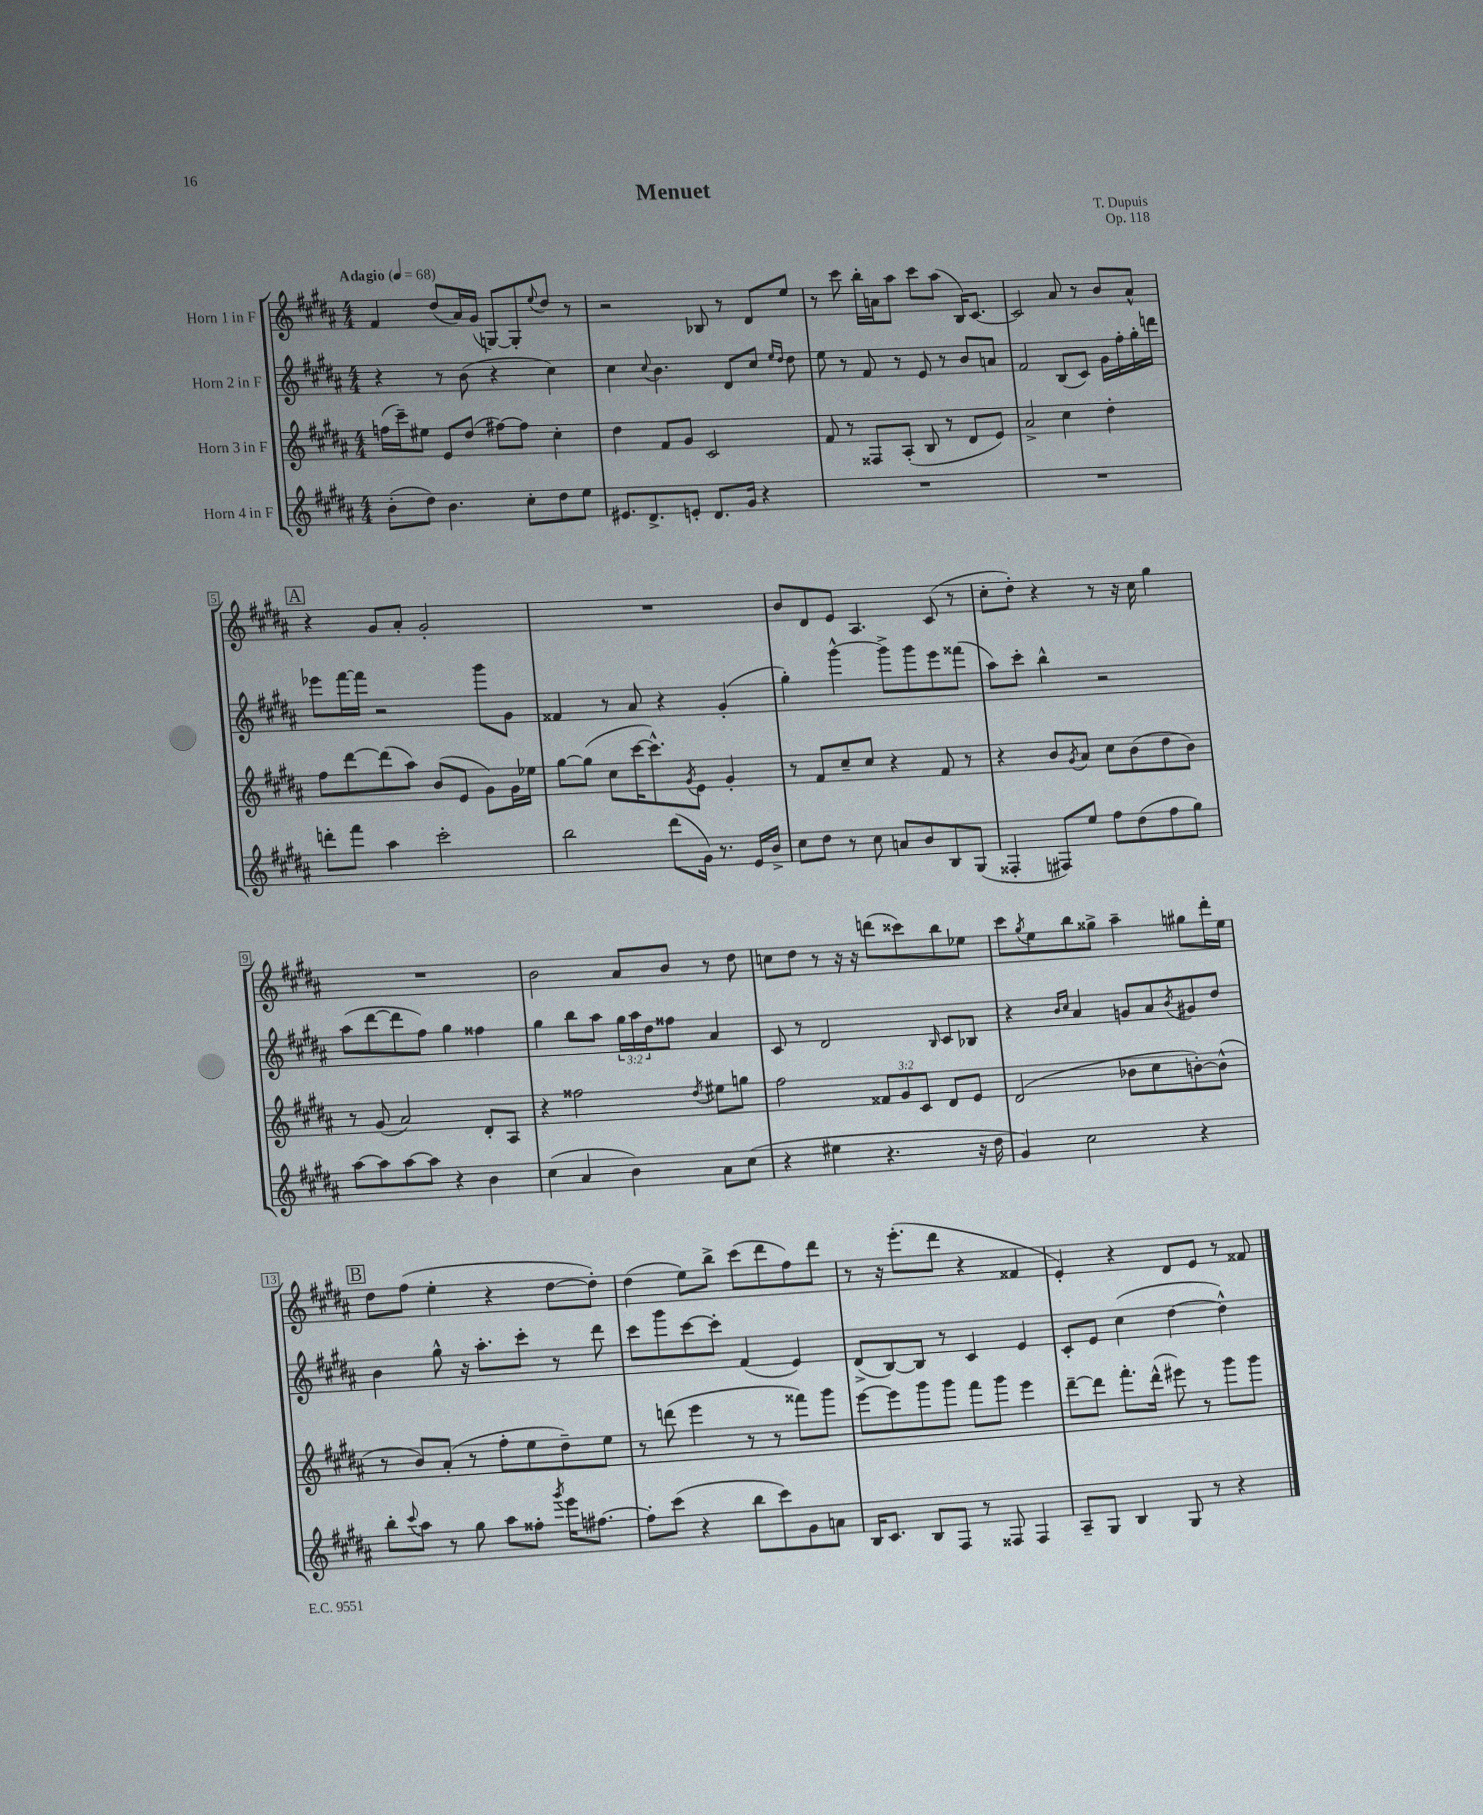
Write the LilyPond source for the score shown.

\header { title = "Menuet" composer = "T. Dupuis" opus = "Op. 118" }
<<
\new StaffGroup <<
\new Staff = "s0" \with { instrumentName = "Horn 1 in F" } {
    \clef treble \key b \major \numericTimeSignature \time 4/4 \tempo "Adagio" 4 = 68
    fis'4 dis''8( ais'16) gis'16( g8~) g8-. \appoggiatura { e''8 } dis''8 r8 |
    r2 bes8 r8 dis'8 e''8 |
    r8 cis'''8 b''16-. a'16 ais''8 cis'''8 ais''8( b16) cis'8.~ |
    cis'2 ais'8 r8 b'8 ais'8-^ |
    \mark \markup { \box "A" } r4 gis'8 ais'8-. gis'2-. |
    R1 |
    b'8 dis'8 e'8 ais4. cis'8( r8 |
    cis''8-. dis''8-.) r4 r8 r16 cis''16 gis''4 |
    R1 |
    b'2 ais'8 b'8 r8 dis''8 |
    c''8 dis''8 r8 r16 r16 d'''8( cisis'''8) b''8 ees''8 |
    cis'''8 \acciaccatura { gis''8 } e''8 b''8 gisis''8-> ais''4-- gis''8 dis'''16-. e''16 |
    \mark \markup { \box "B" } dis''8 fis''8( e''4-. r4 dis''8~ dis''8-.) |
    dis''4( e''8) b''8-> cis'''8( dis'''8 fis''8) dis'''8 |
    r8 r16 e'''8.-.( dis'''8 r4 fisis'4 |
    e'4-.) r4 dis'8 e'8 r8 fisis'8 \bar "|." |
}
\new Staff = "s1" \with { instrumentName = "Horn 2 in F" } {
    \clef treble \key b \major \numericTimeSignature \time 4/4 \override Staff.TupletNumber.text = #tuplet-number::calc-fraction-text
    r4 r8 b'8( r4 cis''4) |
    cis''4 \appoggiatura { cis''8 } b'4. dis'8 cis''8 \grace { e''16 dis''16 } dis''8 |
    e''8 r8 fis'8 r8 e'8 r8 b'8 a'8 |
    fis'2 b8( cis'8) gis'16 fis''16-. gis''16-. d'''16 |
    \mark \markup { \box "A" } ees'''8 fis'''16~ fis'''16 r2 gis'''8 gis'8 |
    fisis'4 r8 ais'8 r4 gis'4-.( |
    gis''4-.) gis'''4~-^ gis'''8-> gis'''8 e'''8 fisis'''8( |
    ais''8) cis'''8-. b''4-^ r2 |
    ais''8( dis'''8~ dis'''8 fis''8) gis''4 fisis''4 |
    gis''4 b''8 ais''8 \tuplet 3/2 { gis''16 ais''16 dis''16 } fisis''8 ais'4 |
    cis'8 r8 dis'2 \grace { b16 } cis'8 bes8 |
    r4 \grace { b'16 cis''16 } ais'4 g'8 ais'8 \acciaccatura { b'8 } gis'8 dis''8 |
    \mark \markup { \box "B" } b'4 gis''8-^ r16 ais''8.-. cis'''8-. r8 dis'''8 |
    cis'''8 gis'''8 cis'''8~ cis'''8-. fis'4( e'4) |
    dis'8->( b8~) b8 r8 cis'4 e'4 |
    cis'8-. e'8 cis''4( dis''4~ dis''4-^) \bar "|." |
}
\new Staff = "s2" \with { instrumentName = "Horn 3 in F" } {
    \clef treble \key b \major \numericTimeSignature \time 4/4 \override Staff.TupletNumber.text = #tuplet-number::calc-fraction-text
    f''16( cis'''16--) eis''8 e'8 dis''8( fis''8~) fis''8 cis''4-. |
    dis''4 fis'8 gis'8 cis'2 |
    fis'8 r8 fisis8 ais8-.( b8 r8 dis'8 e'8) |
    ais'2-> cis''4 dis''4-. |
    \mark \markup { \box "A" } fis''8 dis'''8~ dis'''8( ais''8) b'8( e'8 gis'8) gis'16 ees''16 |
    gis''8~ gis''8( cis''8 cis'''16~ cis'''8.-^) \acciaccatura { gis'8 } e'8 gis'4-. |
    r8 fis'8 cis''8-- cis''8 r4 fis'8 r8 |
    r4 b'8 \acciaccatura { gis'8 } ais'8 cis''8 b'8( dis''8 b'8) |
    r8 gis'8( ais'2) dis'8-. ais8 |
    r4 fisis''2 \acciaccatura { dis''8 } eis''8 g''8 |
    fis''2 \tuplet 3/2 { fisis'8 gis'8 cis'8 } dis'8 e'8 |
    dis'2( bes'8 cis''8 b'8~-.) b'8-^( |
    \mark \markup { \box "B" } r8 b'8) ais'8-.( r8 fis''8-. e''8 dis''8--) e''8 |
    r8 d'''8( e'''4 r8 r8 fisis'''8) gis'''8 |
    e'''8~ e'''8 gis'''8 gis'''8 fis'''8 gis'''8 e'''4 |
    dis'''8~-- dis'''8 fis'''8.-. dis'''16-^( eis'''8) r8 gis'''8 gis'''8 \bar "|." |
}
\new Staff = "s3" \with { instrumentName = "Horn 4 in F" } {
    \clef treble \key b \major \numericTimeSignature \time 4/4
    b'8-.( dis''8) b'4. cis''8-. dis''8 e''8 |
    eis'8. dis'8.-> e'8-. dis'8. gis'16 r4 |
    R1 |
    R1 |
    \mark \markup { \box "A" } d'''8-. fis'''8 ais''4 cis'''2-. |
    b''2 dis'''8( gis'16) r8. e'16 b'16-> |
    cis''8 dis''8 r8 cis''8 a'8 b'8 b8 gis8( |
    fisis4-. fis8) e''8 fis''8 dis''8( fis''8 gis''8) |
    ais''8~ ais''8 ais''8~ ais''8 r4 b'4 |
    cis''4( ais'4 b'4) ais'8 cis''8( |
    r4 eis''4 r4. r16 dis''16 |
    gis'4) cis''2 r4 |
    \mark \markup { \box "B" } b''8-. \appoggiatura { cis'''8 } ais''8 r8 gis''8 ais''8 fisis''8-. \acciaccatura { gis'''8 } e'''16 fis''8.~ |
    fis''8-. cis'''8( r4 b''8 cis'''8) gis'8 a'8 |
    b16 cis'8. b8 fis8 r8 fisis8 fisis4 |
    ais8-- gis8 b4 gis8 r8 r4 \bar "|." |
}
>>
>>
\layout { \context { \Score \override BarNumber.stencil = #(make-stencil-boxer 0.1 0.3 ly:text-interface::print) } }
